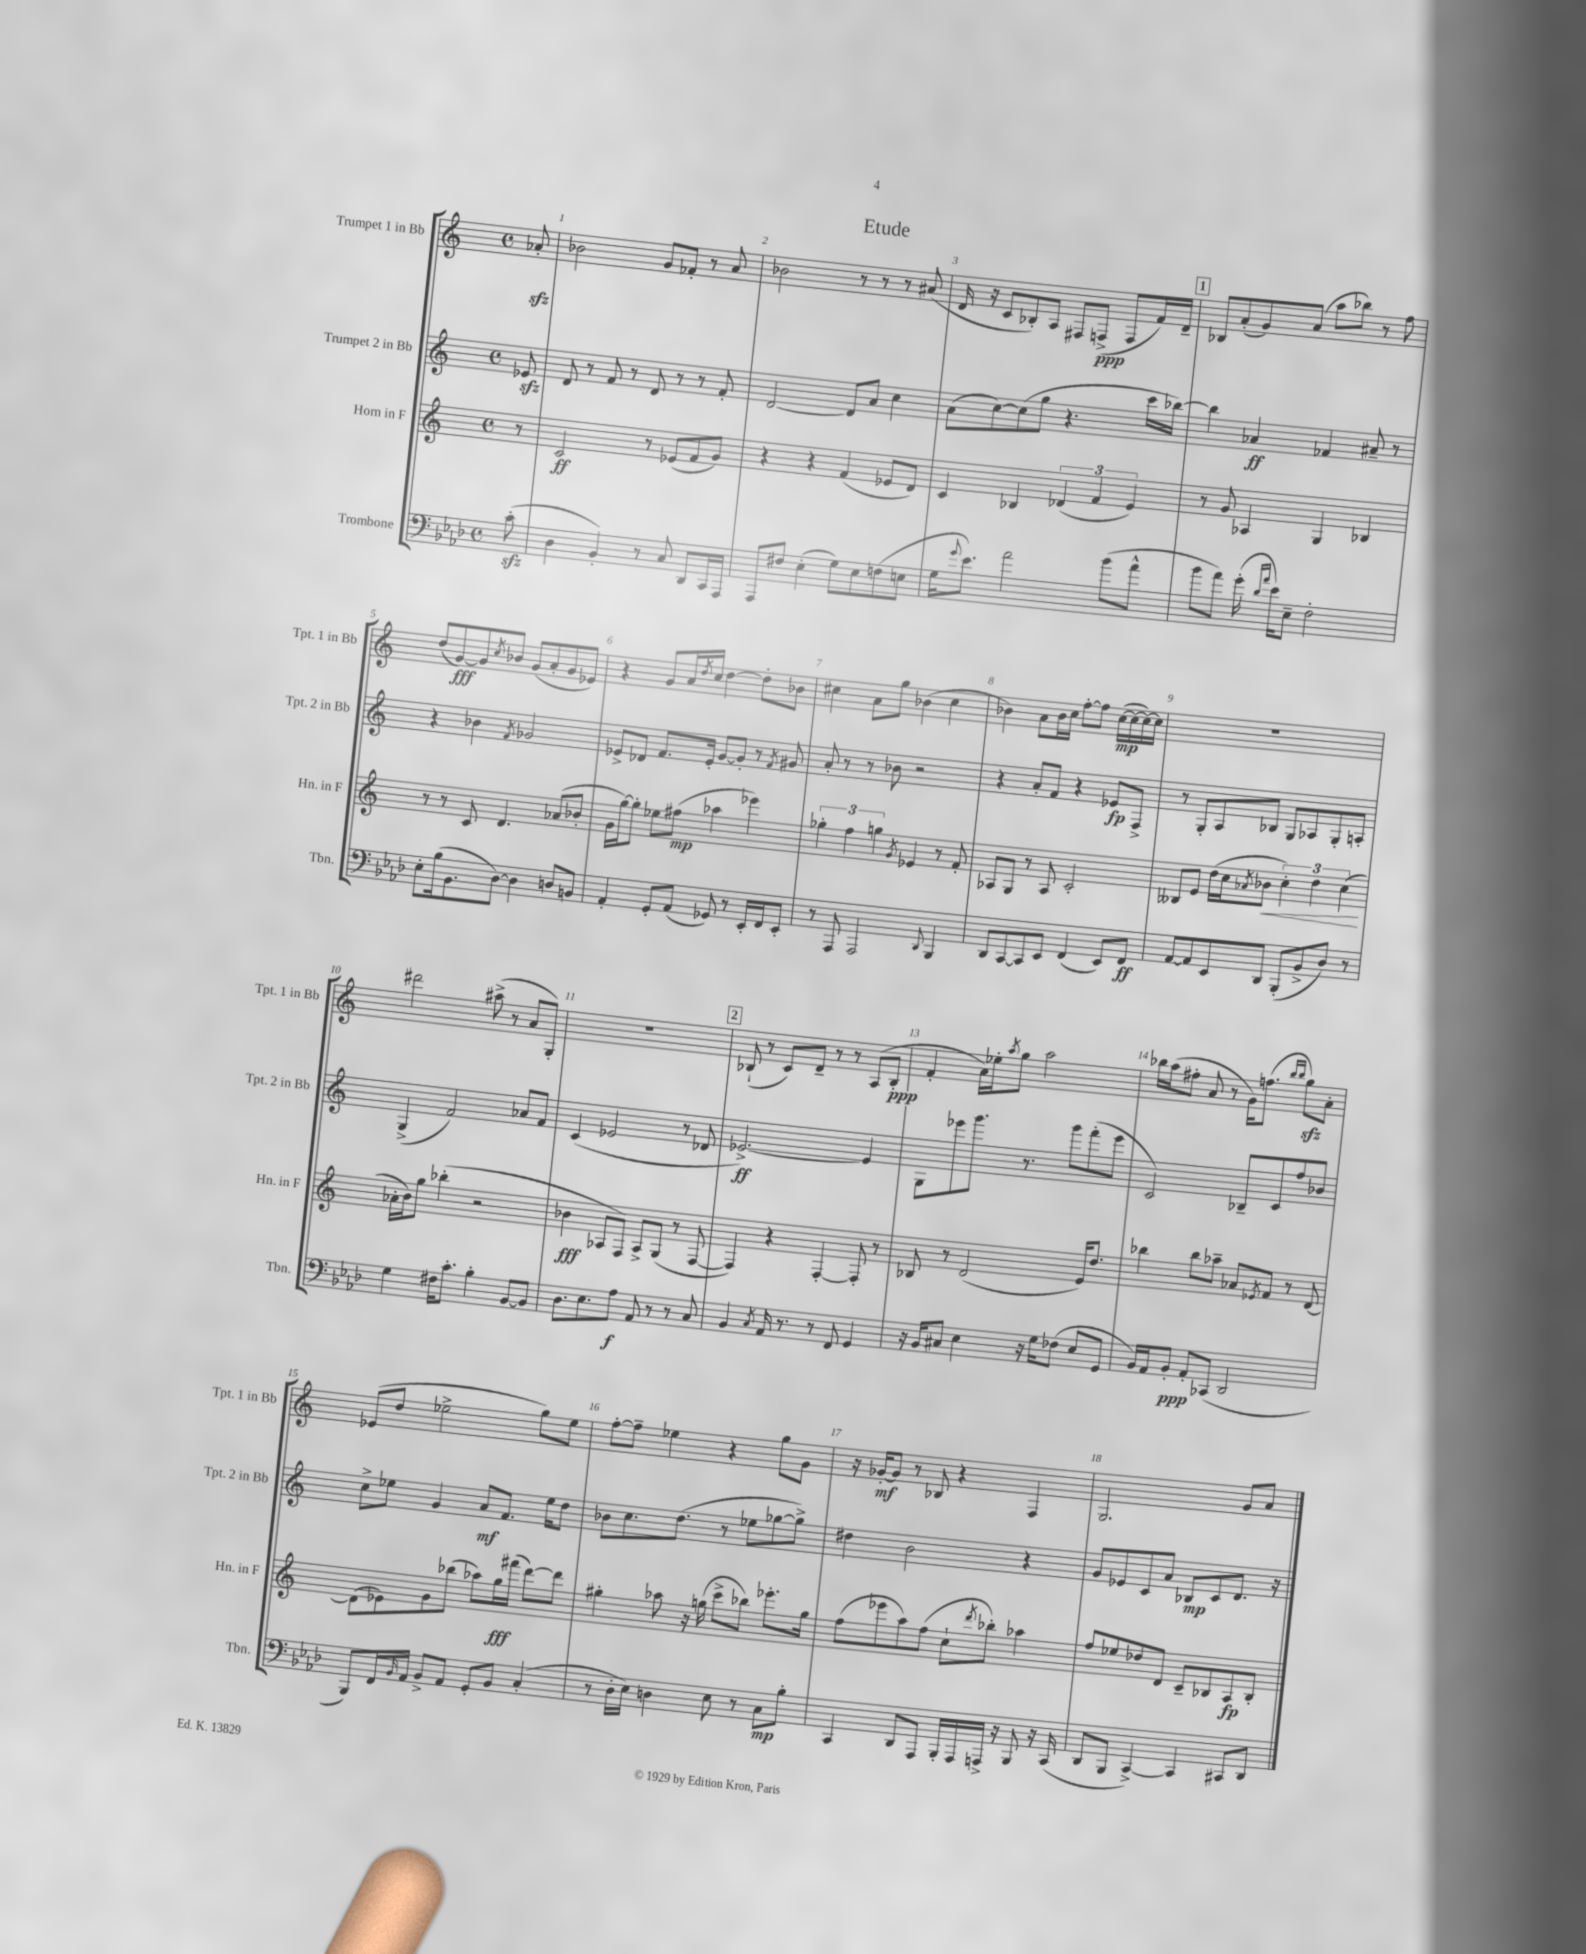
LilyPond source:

\header { title = "Etude" }
<<
\new StaffGroup <<
\new Staff = "s0" \with { instrumentName = "Trumpet 1 in Bb" shortInstrumentName = "Tpt. 1 in Bb" } {
    \clef treble \key c \major \defaultTimeSignature \time 4/4 \partial 8
    aes'8-.\sfz |
    bes'2 g'8 fes'8-. r8 a'8 |
    bes'2 r8 r8 r8 ais'8( |
    d'16 r16 c'8 bes8-.) a8 fis8 f8->\ppp( f8 f'16) d'16-- |
    \mark \markup { \box "1" } bes8 a'8-.( g'8) a'8( a''8 bes''8) r8 f''8 |
    d''8( g'8~\fff) g'8 \acciaccatura { c''8 } bes'8 g'8( a'8-. g'8 ees'8) |
    r4 g'8 a'16 \acciaccatura { d''8 } c''16 d''4~ d''8-. bes'8 |
    cis''4 a'8 g''8 bes'4( cis''4 |
    bes'4) a'8 bes'16 c''16 f''8~-. f''8 c''16~\mp( c''16~ c''16~) c''16 |
    R1 |
    dis'''2 ais''8->( r8 a'8 g8-.) |
    R1 |
    \mark \markup { \box "2" } bes8-!( r8 c'8) d'8-- r8 r8 a8( bes8-.\ppp |
    f'4-. a'16) ees''16-. \acciaccatura { a''8 } g''8 a''2 |
    bes''16 a''16( fis''8-. a'8 r8 g'16) f''8.( \grace { bes''16 bes''16 } g''8\sfz) a'8-. |
    ees'8( d''8 ees''2-> g''8) ees''8 |
    f''8~-. f''8-- ees''4 r4 g''8 g'8 |
    r16 ges'16~-.\mf ges'8 r8 bes8 r4 f4 |
    g2. g'8 a'8 \bar "|." |
}
\new Staff = "s1" \with { instrumentName = "Trumpet 2 in Bb" shortInstrumentName = "Tpt. 2 in Bb" } {
    \clef treble \key c \major \defaultTimeSignature \time 4/4 \partial 8
    ees'8\sfz |
    d'8 r8 f'8 r8 d'8 r8 r8 f'8-. |
    d'2~ d'8 a'8 c''4 |
    a'8( c''8~) c''8( g''8 r4. c'''16 bes''16~) |
    \mark \markup { \box "1" } bes''4 aes'4\ff fes'4 ais'8-- r8 |
    r4 bes'4 \acciaccatura { f'8 } ges'2 |
    ees'8-> des'8 f'8. ees'16-. g'8~ g'8-. r8 \acciaccatura { f'8 } gis'8 |
    a'8-. r8 r8 bes'8 r2 |
    r4 a'8-. f'8 r4 ees'8\fp f8-> |
    r8 g8-. a8 bes8 g8 aes8 g8-. a8-. |
    g4->( f'2) aes'8 f'8 |
    c'4( ees'2 r8 des'8 |
    \mark \markup { \box "2" } ees'2.~->\ff) ees'4 |
    g8 ees'''8 g'''8. r8. g'''8 f'''8-.( ees'''8 |
    c'2) bes8-- c'8 f''8 bes'8 |
    c''8-> ees''8 g'4 a'8\mf f'8. ees''16 d''8 |
    bes'8 c''8. d''8.( r8 ees''8 ges''8~ ges''8->) |
    dis''4 b'2 r4 |
    g'8 ees'8 c'8 a'8 bes8\mp c'8 d'8. r16 \bar "|." |
}
\new Staff = "s2" \with { instrumentName = "Horn in F" shortInstrumentName = "Hn. in F" } {
    \clef treble \key c \major \defaultTimeSignature \time 4/4 \partial 8
    r8 |
    c'2\ff r8 ees'8( f'8 g'8) |
    r4 r4 f'4( ees'8 d'8) |
    c'4 bes4 \tuplet 3/2 { des'4( f'4 e'4) } |
    \mark \markup { \box "1" } r8 g'8 aes4 g4 bes4 |
    r8 r8 c'8 d'4. aes'8( bes'8-. |
    g'16 g''16~) g''8-. ees''8 fis''8\mp( aes''4 ees'''4) |
    \tuplet 3/2 { ges''4-. f''4 g''4 } \acciaccatura { g'8 } ees'4 r8 f'8-. |
    aes8 g8 r8 aes8 c'2-. |
    beses8 e'8 d''16( c''16 \acciaccatura { aes'8 } bes'8\< \tuplet 3/2 { c''4-.) d''4 c''4\!( } |
    aes'16-. b'16) g''8 bes''4-.( r2 |
    bes'4\fff aes8 f8) aes8-> g8( r8 f8~ |
    \mark \markup { \box "2" } f4) r4 f4~-. f8-. r8 |
    bes8 r8 d'2( e'16) d''8. |
    bes''4 bes''8 aes''8-- aes'8 \acciaccatura { ees'8 } f'8 r8 d'8~ |
    d'8( ees'8) g'8 bes''8( aes''8) g''16\fff fis'''16( d'''8~) d'''8 |
    gis''4-. aes''8 r16 g''16( c'''8-> bes''8) ees'''8.-. g''16 |
    f''8( ees'''8 a''8) f''8( c''8-! \acciaccatura { d'''8 } bes''8-.) aes''4 |
    f''8 ees''8 des''8 d'8 c'8-- bes8 a8\fp bes8-. \bar "|." |
}
\new Staff = "s3" \with { instrumentName = "Trombone" shortInstrumentName = "Tbn." } {
    \clef bass \key aes \major \defaultTimeSignature \time 4/4 \partial 8
    c'8-.\sfz( |
    des4 bes,4-.) r8 c8 des,8 c,16 aes,,16 |
    aes,,8 fis8 ees4-.( g8) ees8 f8( e8 |
    g16 \appoggiatura { g'8 } ees'8.) aes'2 bes'8( aes'8-^ |
    \mark \markup { \box "1" } bes'8 aes'8) g'16-.( \grace { des'16 aes'16 } ees'16) ees8-- f2-. |
    ees8-. bes16( bes,8. des8~) des4 d8 b,8 |
    aes,4-. g,8-. aes,8( ges,8) r8 ees,16-. f,16 ees,8-. |
    r8 aes,,8 aes,,2 \appoggiatura { des,8 } bes,,4 |
    des,8 c,8~ c,8 ees,8 f,4( ees,8) f,8\ff |
    aes,8~ aes,8 ees,8 des,8 bes,,8-.( bes,8-> des8) r8 |
    g4 fis16 c'8.-. bes4-. bes,8~ bes,8 |
    des8. ees8. aes8\f aes,8 r8 r8 c8 |
    \mark \markup { \box "2" } bes,4 \acciaccatura { c8 } aes,16 r8. r8 f,8 g,4 |
    r16 bes,16 cis8 ees4 r16 g16 fes8( ees8 g,8 |
    bes,16) aes,16 bes,8-.\ppp aes,8-. ces,8( des,2 |
    bes,,8) f,16 \grace { bes,16 } aes,16 bes,8-> aes,8 g,8-. bes,8 c4-.( |
    r8 des16-. ees16) d4 ees8 r8 c8\mp bes8-. |
    c,4 des,8 aes,,8 bes,,16-. aes,,16 a,,16-> r16 bes,,8 r16 c,16( |
    des,8 bes,,8 c,4~->) c,4 cis,8 des,8 \bar "|." |
}
>>
>>
\layout { \context { \Score \override BarNumber.break-visibility = ##(#f #t #t) barNumberVisibility = #all-bar-numbers-visible } }
